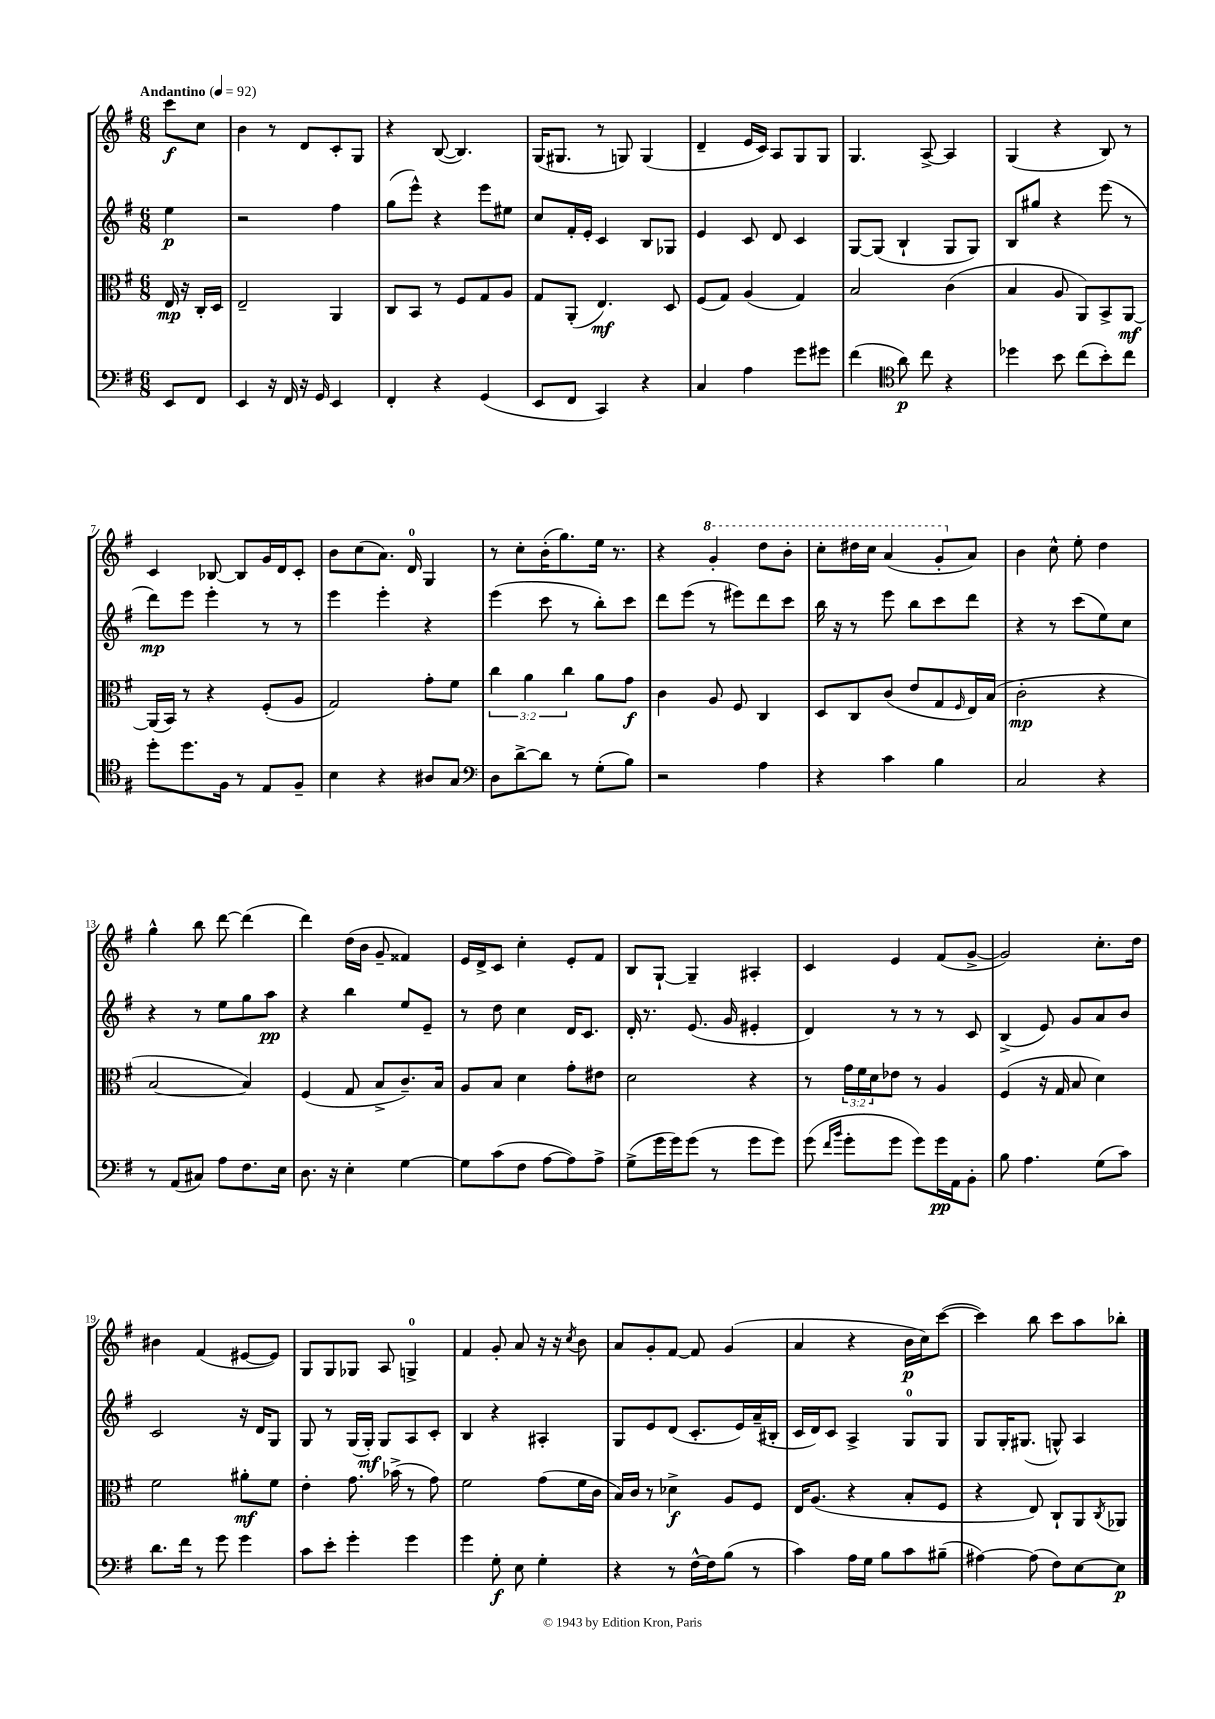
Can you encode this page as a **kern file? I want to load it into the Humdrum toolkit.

**kern	**kern	**kern	**kern
*staff4	*staff3	*staff2	*staff1
*clefF4	*clefC3	*clefG2	*clefG2
*k[f#]	*k[f#]	*k[f#]	*k[f#]
*M6/8	*M6/8	*M6/8	*M6/8
*MM92	*MM92	*MM92	*MM92
8EE/L	16E/	4ee\	8ccc\L
.	16r	.	.
8FF#/J	16C'/LL	.	8cc\J
.	16D/JJ	.	.
=	=	=	=
4EE/	2E~/	2r	4b\
16r	.	.	8r
16FF#/	.	.	.
16r	.	.	8d/L
16GG/	.	.	.
4EE/	4AA/	4ff#\	8c'/
.	.	.	8G/J
=	=	=	=
4FF#'/	8C/L	(8gg\L	4r
.	8BB/J	8eee^^\J)	.
4r	8r	4r	([8B/
.	8F#/L	.	4.B/])
(4GG/	8G/	8eee\L	.
.	8A/J	8ee#\J	.
=	=	=	=
8EE/L	8G/L	8cc/L	(16G/LK
.	.	.	8.G#/J
8FF#/J	(8AA'/J	16f#'/L	.
.	.	16e'/JJ	.
4CC/)	4.E/)	4c/	8r
.	.	.	8G/)
4r	.	8B/L	(4G/
.	8D/	8G-/J	.
=	=	=	=
4C/	(8F#/L	4e/	4d~/
.	8G/J)	.	.
4A\	(4A/	8c/	16e/LL
.	.	.	16c/JJ)
.	.	8d/	8A/L
8g\L	4G/)	4c/	8G/
8g#\J	.	.	8G/J
=	=	=	=
(4f#\	2B/	[8G/L	4.G/
.	.	(8G/]J	.
*clefC4	*	*	*
8a\)	.	4B`/	.
8cc\	.	.	[8A^/
4r	(4c\	8G/L	4A/]
.	.	8G/J)	.
=	=	=	=
4dd-\	4B/	8B/L	(4G/
.	.	8gg#/J	.
8b\	8A/	4r	4r
(8cc\L	8AA/L)	.	.
8b'\)	8BB^/	(8eee\	8B/)
8cc\J	[8AA/J	8r	8r
=	=	=	=
8dd'\L	(16AA/]LL	8ddd\L)	4c/
.	16BB/JJ)	.	.
8.dd\	8r	8eee\J	.
.	4r	4eee'\	[8B-/
16F#\Jk	.	.	.
8r	.	.	8B-/]L
8E/L	(8F#'/L	8r	16g/L
.	.	.	16d/J
8F#~/J	8A/J	8r	8c'/J
=	=	=	=
4B\	2G/)	4eee\	8b\L
.	.	.	(8cc\
4r	.	4eee'\	8.a\J)
.	.	.	16d/
8A#/L	8g'\L	4r	4G/
8G/J	8f#\J	.	.
=	=	=	=
*clefF4	*	*	*
8D\L	6cc\	(4eee\	8r
[8d^\	.	.	8cc'\L
.	6a\	.	.
8d\]J	.	8ccc\	(16b'\K
.	.	.	8.gg\)
.	6cc\	.	.
8r	.	8r	.
(8G'\L	8a\L	8bb'\L)	16ee\Jk
.	.	.	8.r
8B\J)	8g\J	8ccc\J	.
=	=	=	=
2r	4c\	8ddd\L	4r
.	.	(8eee\J	.
.	8A/	8r	4gg'/
.	8F#/	8eee#\L)	.
4A\	4C/	8ddd\	8ddd\L
.	.	8ccc\J	8bb'\J
=	=	=	=
4r	8D/L	16bb\	8ccc'\L
.	.	16r	.
.	8C/	8r	16ddd#\L
.	.	.	16ccc\JJ
4c\	(8c/J	8eee\	(4aa/
.	8e/L	8bb\L	.
4B\	8G/	8ccc\	8gg'/L
.	16qqF#/	.	.
.	16E/L)	8ddd\J	8a/J)
.	(16B/JJ	.	.
=	=	=	=
2C/	2c'\	4r	4b\
.	.	8r	8cc^^\
.	.	(8ccc\L	8ee'\
4r	4r	8ee\)	4dd\
.	.	8cc\J	.
=	=	=	=
8r	[2B/	4r	4gg^^\
(8AA/L	.	.	.
8C#/J)	.	8r	8bb\
8A\L	.	8ee\L	[8ddd\
8.F#\	4B/])	8gg\	(4ddd\]
.	.	8aa\J	.
16E\Jk	.	.	.
=	=	=	=
8.D\	(4F#/	4r	4ddd\)
16r	.	.	.
4E'\	8G/	4bb\	(16dd\LL
.	.	.	16b\JJ
.	8B^/L	.	8g~/
[4G\	8.c~/)	8ee/L	4f##/)
.	.	8e~/J	.
.	16B/Jk	.	.
=	=	=	=
8G\]L	8A/L	8r	16e/LL
.	.	.	16d^/J
(8c\	8B/J	8dd\	8c/J
8F#\J	4d\	4cc\	4cc'\
[8A\L	.	.	.
8A\])	8g'\L	16d/LK	8e'/L
.	.	8.c/J	.
8A^\J	8e#\J	.	8f#/J
=	=	=	=
(8G^\L	2d\	16d'/	8B/L
.	.	8.r	.
16g\L	.	.	[8G`/J
16g\J)	.	.	.
(8g\J	.	(8.e/	4G~/]
8r	.	.	.
.	.	16g/	.
8g\L	4r	4e#'/	4A#'/
8g\J)	.	.	.
=	=	=	=
(8g\	8r	4d/)	4c/
16qqf#/LL	.	.	.
16qqb/JJ	.	.	.
8g'\L	24g\LL	.	.
.	24f#\	.	.
.	24d\J	.	.
8g\J	8e-\J	8r	4e/
8g\L)	8r	8r	.
16g\L	4A/	8r	(8f#/L
16AA\J	.	.	.
8BB'\J	.	8c/	[8g^/J
=	=	=	=
8B\	(4F#/	(4B^/	2g/])
4.A\	.	.	.
.	16r	8e/)	.
.	16G/	.	.
.	8B/	8g/L	.
(8G\L	4d\)	8a/	8.cc'\L
8c\J)	.	8b/J	.
.	.	.	16dd\Jk
=	=	=	=
8.d\L	2f#\	2c/	4b#\
16f#\Jk	.	.	.
8r	.	.	(4f#/
8g\	.	.	.
4g\	8a#'\L	16r	[8e#/L
.	.	16d/LK	.
.	8f#\J	8G/J	8e#/]J)
=	=	=	=
8c\L	4e'\	8G/	8G/L
8e'\J	.	8r	8G/
4g'\	8.g\	(16G/LL	8G-/J
.	.	16G'/JJ)	.
.	.	8G/L	8A/
.	(16b-^\	.	.
4g\	8r	8A/	4G^/
.	8g\)	8c'/J	.
=	=	=	=
4g\	2f#\	4B/	4f#/
8G'\	.	4r	8g'/
8E\	.	.	8a/
4G'\	(8g\L	4A#'/	16r
.	.	.	16r
.	.	.	8qcc/
.	16f#\L	.	8b\
.	16c\JJ	.	.
=	=	=	=
4r	16B/LL)	8G/L	8a/L
.	16c/JJ	.	.
.	8r	8e/	8g'/
8r	4d-^\	(8d/J	[8f#/J
[16F#^^\LL	.	8.c'/L	8f#/]
16F#\]J	.	.	.
(8B\J	8A/L	.	(4g/
.	.	16e/L)	.
8r	8F#/J	(16a~/	.
.	.	16B#'/JJ	.
=	=	=	=
4c\)	16E/LK	16c/LL	4a/
.	(8.A/J	16d/J)	.
.	.	8c/J	.
16A\LL	4r	4A^/	4r
16G\JJ	.	.	.
8B\L	.	.	.
8c\	8B'/L	8G/L	16b\LL
.	.	.	16cc\J)
(8B#~\J	8F#/J	8G/J	([8ccc\J
=	=	=	=
[4A#\)	4r	8G/L	4ccc\])
.	.	16G'/K	.
.	.	(8.G#/J	.
(8A#\]	8E/)	.	8bb\
8F#\L)	8C`/L	8G^^/)	8ccc\L
[8E\	8AA/	4A/	8aa\
.	8qC/	.	.
8E\]J	8AA-/J	.	8bb-'\J
==	==	==	==
*-	*-	*-	*-
